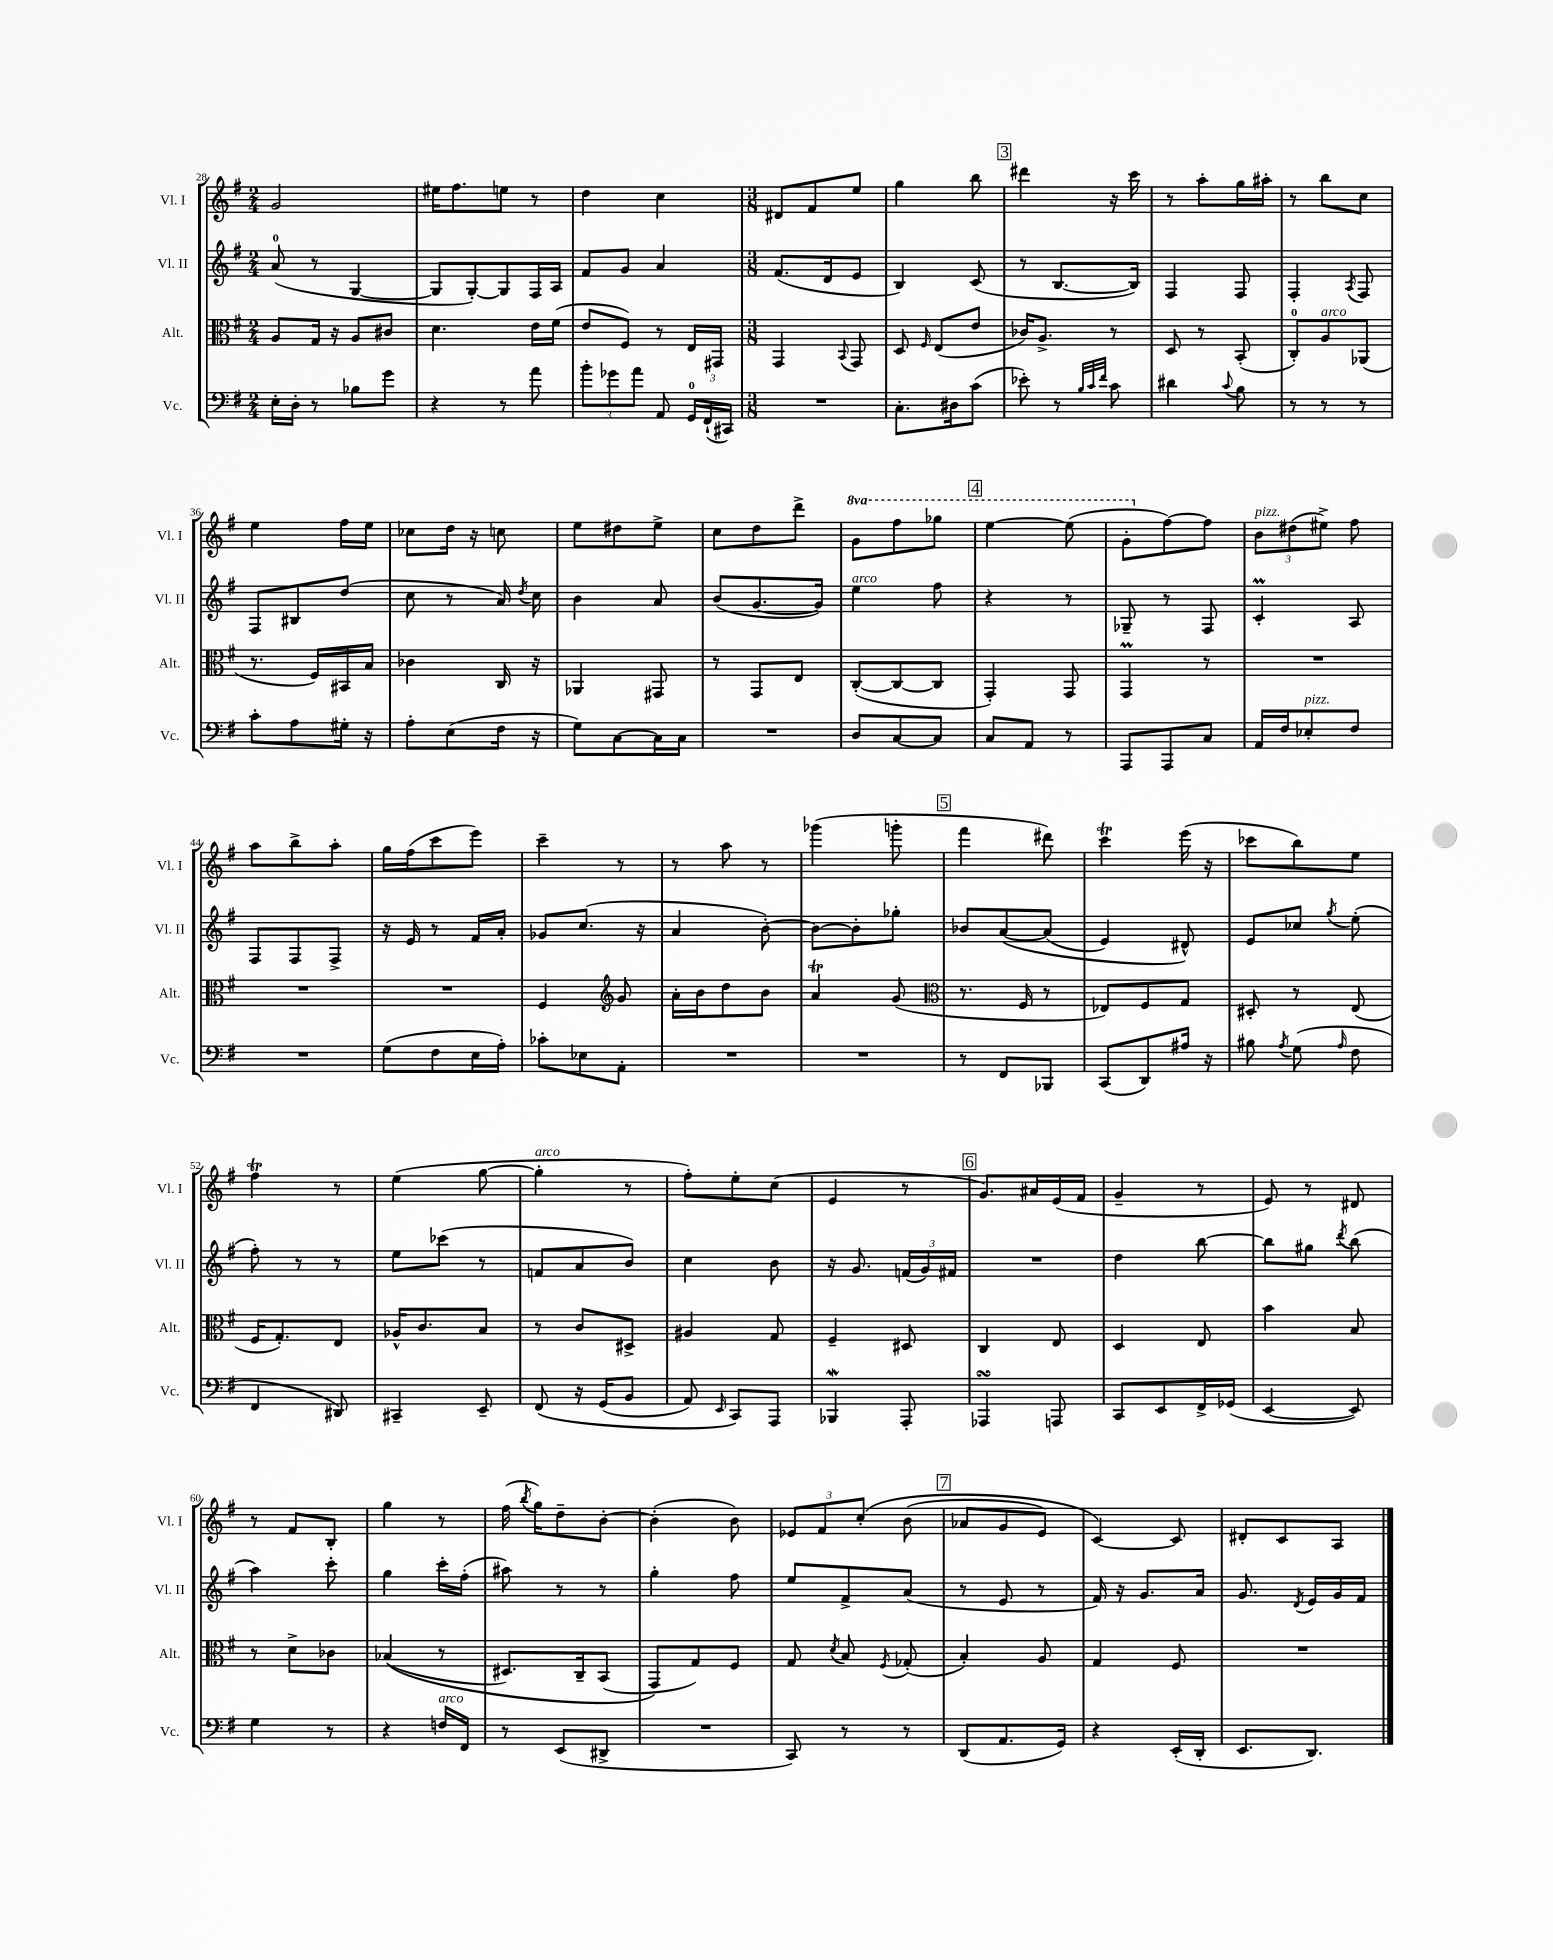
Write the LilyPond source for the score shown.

<<
\new StaffGroup <<
\new Staff = "s0" \with { instrumentName = "Vl. I" shortInstrumentName = "Vl. I" } {
    \clef treble \key g \major \numericTimeSignature \time 2/4 \set Staff.ottavationMarkups = #ottavation-simple-ordinals
    \autoBeamOff g'2 |
    eis''16[ fis''8. e''8] r8 |
    d''4 c''4 |
    \numericTimeSignature \time 3/8 dis'8[ fis'8 e''8] |
    g''4 b''8 |
    \mark \markup { \box "3" } dis'''4 r16 c'''16 |
    r8 a''8[-. g''16 ais''16]-. |
    r8 b''8[ c''8] |
    e''4 fis''16[ e''16] |
    ces''8[ d''16] r16 c''8 |
    e''8[ dis''8 e''8]-> |
    c''8[ d''8 d'''8]-> |
    \ottava #1 g''8[ fis'''8 ges'''8] |
    \mark \markup { \box "4" } e'''4~ e'''8( |
    g''8[-. \ottava #0 fis''8~) fis''8] |
    \tuplet 3/2 { b'8[^\markup { \italic "pizz." } dis''8( eis''8]->) } fis''8 |
    a''8[ b''8-> a''8]-. |
    g''16[ fis''16( c'''8 e'''8]) |
    c'''4-- r8 |
    r8 a''8 r8 |
    ges'''4( g'''8-. |
    \mark \markup { \box "5" } fis'''4 dis'''8) |
    c'''4\trill e'''16( r16 |
    ces'''8[ b''8) e''8] |
    fis''4\trill r8 |
    e''4( g''8~ |
    g''4-.^\markup { \italic "arco" } r8 |
    fis''8[-.) e''8-. c''8]( |
    e'4 r8 |
    \mark \markup { \box "6" } g'8.[) ais'16 e'16( fis'16] |
    g'4-- r8 |
    e'8) r8 dis'8 |
    r8 fis'8[ b8]-. |
    g''4 r8 |
    fis''16( \acciaccatura { b''8 } g''16[) d''8-- b'8]~-. |
    b'4-.( b'8) |
    \tuplet 3/2 { ees'8[ fis'8 c''8]-.\( } b'8( |
    \mark \markup { \box "7" } aes'8[ g'8 e'8]) |
    c'4~\) c'8 |
    dis'8[-. c'8 a8] \bar "|." |
}
\new Staff = "s1" \with { instrumentName = "Vl. II" shortInstrumentName = "Vl. II" } {
    \clef treble \key g \major \numericTimeSignature \time 2/4
    \autoBeamOff a'8-0( r8 g4~ |
    g8[ g8~-.) g8 fis16 a16] |
    fis'8[ g'8] a'4 |
    \numericTimeSignature \time 3/8 fis'8.[( d'16 e'8] |
    b4) c'8( |
    \mark \markup { \box "3" } r8 b8.[~ b16]) |
    fis4 fis8 |
    fis4-. \acciaccatura { a8 } fis8 |
    fis8[ bis8 d''8]( |
    c''8 r8 a'16) \acciaccatura { d''8 } c''16 |
    b'4 a'8 |
    b'8[( g'8.~ g'16]) |
    e''4^\markup { \italic "arco" } fis''8 |
    \mark \markup { \box "4" } r4 r8 |
    ges8-- r8 fis8 |
    c'4-.\prall a8 |
    fis8[ fis8 fis8]-> |
    r16 e'16 r8 fis'16[ a'16]-. |
    ges'8[ c''8.]( r16 |
    a'4 b'8~-.) |
    b'8[~ b'8-. ges''8]-. |
    \mark \markup { \box "5" } bes'8[ a'8~\( a'8]( |
    e'4) dis'8-^\) |
    e'8[ ces''8] \acciaccatura { g''8 } e''8-.( |
    fis''8-.) r8 r8 |
    e''8[ ces'''8]( r8 |
    f'8[ a'8 b'8]) |
    c''4 b'8 |
    r16 g'8. \tuplet 3/2 { f'16[( g'16) fis'16] } |
    \mark \markup { \box "6" } R4. |
    d''4 b''8~ |
    b''8[ gis''8] \acciaccatura { d'''8 } b''8( |
    a''4) c'''8-. |
    g''4 c'''16[-. fis''16]-.( |
    ais''8) r8 r8 |
    g''4-. fis''8 |
    e''8[ fis'8-> a'8]( |
    \mark \markup { \box "7" } r8 e'8 r8 |
    fis'16) r16 g'8.[ a'16] |
    g'8. \acciaccatura { d'8 } e'16[ g'16 fis'16] \bar "|." |
}
\new Staff = "s2" \with { instrumentName = "Alt." shortInstrumentName = "Alt." } {
    \clef alto \key g \major \numericTimeSignature \time 2/4
    \autoBeamOff a8[ g16] r16 a8[ cis'8] |
    d'4. e'16[ fis'16]( |
    e'8[ fis8]) r8 e16[ gis,16] |
    \numericTimeSignature \time 3/8 g,4 \appoggiatura { b,8 } g,8 |
    d8 \grace { fis16 } e8[( e'8] |
    \mark \markup { \box "3" } ces'16[) a8.]-> r8 |
    d8 r8 b,8-.( |
    c8[-0-.) a8^\markup { \italic "arco" } aes,8]( |
    r8. fis16[) bis,16 b16] |
    ces'4 c16 r16 |
    aes,4 gis,8 |
    r8 g,8[ e8] |
    c8[~-.( c8~ c8] |
    \mark \markup { \box "4" } g,4-.) g,8 |
    g,4\prall r8 |
    R4. |
    R4. |
    R4. |
    fis4 \clef treble g'8 |
    a'16[-. b'16 d''8 b'8] |
    a'4\trill g'8( |
    \mark \markup { \box "5" } \clef alto r8. fis16 r8 |
    ees8[) fis8 g8] |
    dis8-. r8 e8( |
    fis16[ g8.-.) e8] |
    aes16[-^ c'8. b8] |
    r8 c'8[ dis8]-> |
    ais4 g8 |
    fis4-- dis8 |
    \mark \markup { \box "6" } c4 e8 |
    d4 e8 |
    b'4 b8 |
    r8 d'8[-> ces'8] |
    bes4(\( r8 |
    dis8.[) c16-- b,8]( |
    g,8[\) g8) fis8] |
    g8 \acciaccatura { d'8 } b8 \acciaccatura { fis8 } ges8-.( |
    \mark \markup { \box "7" } b4-.) a8 |
    g4 fis8 |
    R4. \bar "|." |
}
\new Staff = "s3" \with { instrumentName = "Vc." shortInstrumentName = "Vc." } {
    \clef bass \key g \major \numericTimeSignature \time 2/4
    \autoBeamOff e16[-. d16]-. r8 bes8[ g'8] |
    r4 r8 a'8 |
    \tuplet 3/2 { b'8[-. ges'8 a'8] } a,8 \tuplet 3/2 { g,16[-0 fis,16-!( cis,16]) } |
    \numericTimeSignature \time 3/8 R4. |
    c8.[-. dis16 c'8]( |
    \mark \markup { \box "3" } ees'8-.) r8 \grace { b32[ c'32 fis'32] } c'8 |
    dis'4 \appoggiatura { c'8 } b8 |
    r8 r8 r8 |
    c'8[-. a8 gis16]-. r16 |
    a8[-. e8( fis16] r16 |
    g8[) c8~ c16 c16] |
    R4. |
    d8[ c8~ c8] |
    \mark \markup { \box "4" } c8[ a,8] r8 |
    a,,8[ a,,8 c8] |
    a,16[ fis16 ees8-.^\markup { \italic "pizz." } fis8] |
    R4. |
    g8[( fis8 e16 a16]-.) |
    ces'8[-. ees8 a,8]-. |
    R4. |
    R4. |
    \mark \markup { \box "5" } r8 fis,8[ bes,,8] |
    c,8[( d,8) ais16] r16 |
    bis8 \acciaccatura { a8 } g8( \grace { a16 } fis8 |
    fis,4 dis,8) |
    cis,4-- e,8-- |
    fis,8\( r16 g,16[( b,8] |
    a,8) \grace { e,16 } c,8[\) a,,8] |
    bes,,4\mordent a,,8-. |
    \mark \markup { \box "6" } aes,,4\turn a,,8 |
    c,8[ e,8 fis,16-> ges,16]( |
    e,4~ e,8) |
    g4 r8 |
    r4 f16[^\markup { \italic "arco" } fis,16] |
    r8 e,8[( dis,8]-> |
    R4. |
    c,8) r8 r8 |
    \mark \markup { \box "7" } d,8[( a,8. g,16]) |
    r4 e,16[-.( d,16]-. |
    e,8.[ d,8.]) \bar "|." |
}
>>
>>
\layout { \context { \Score currentBarNumber = #28 } }
